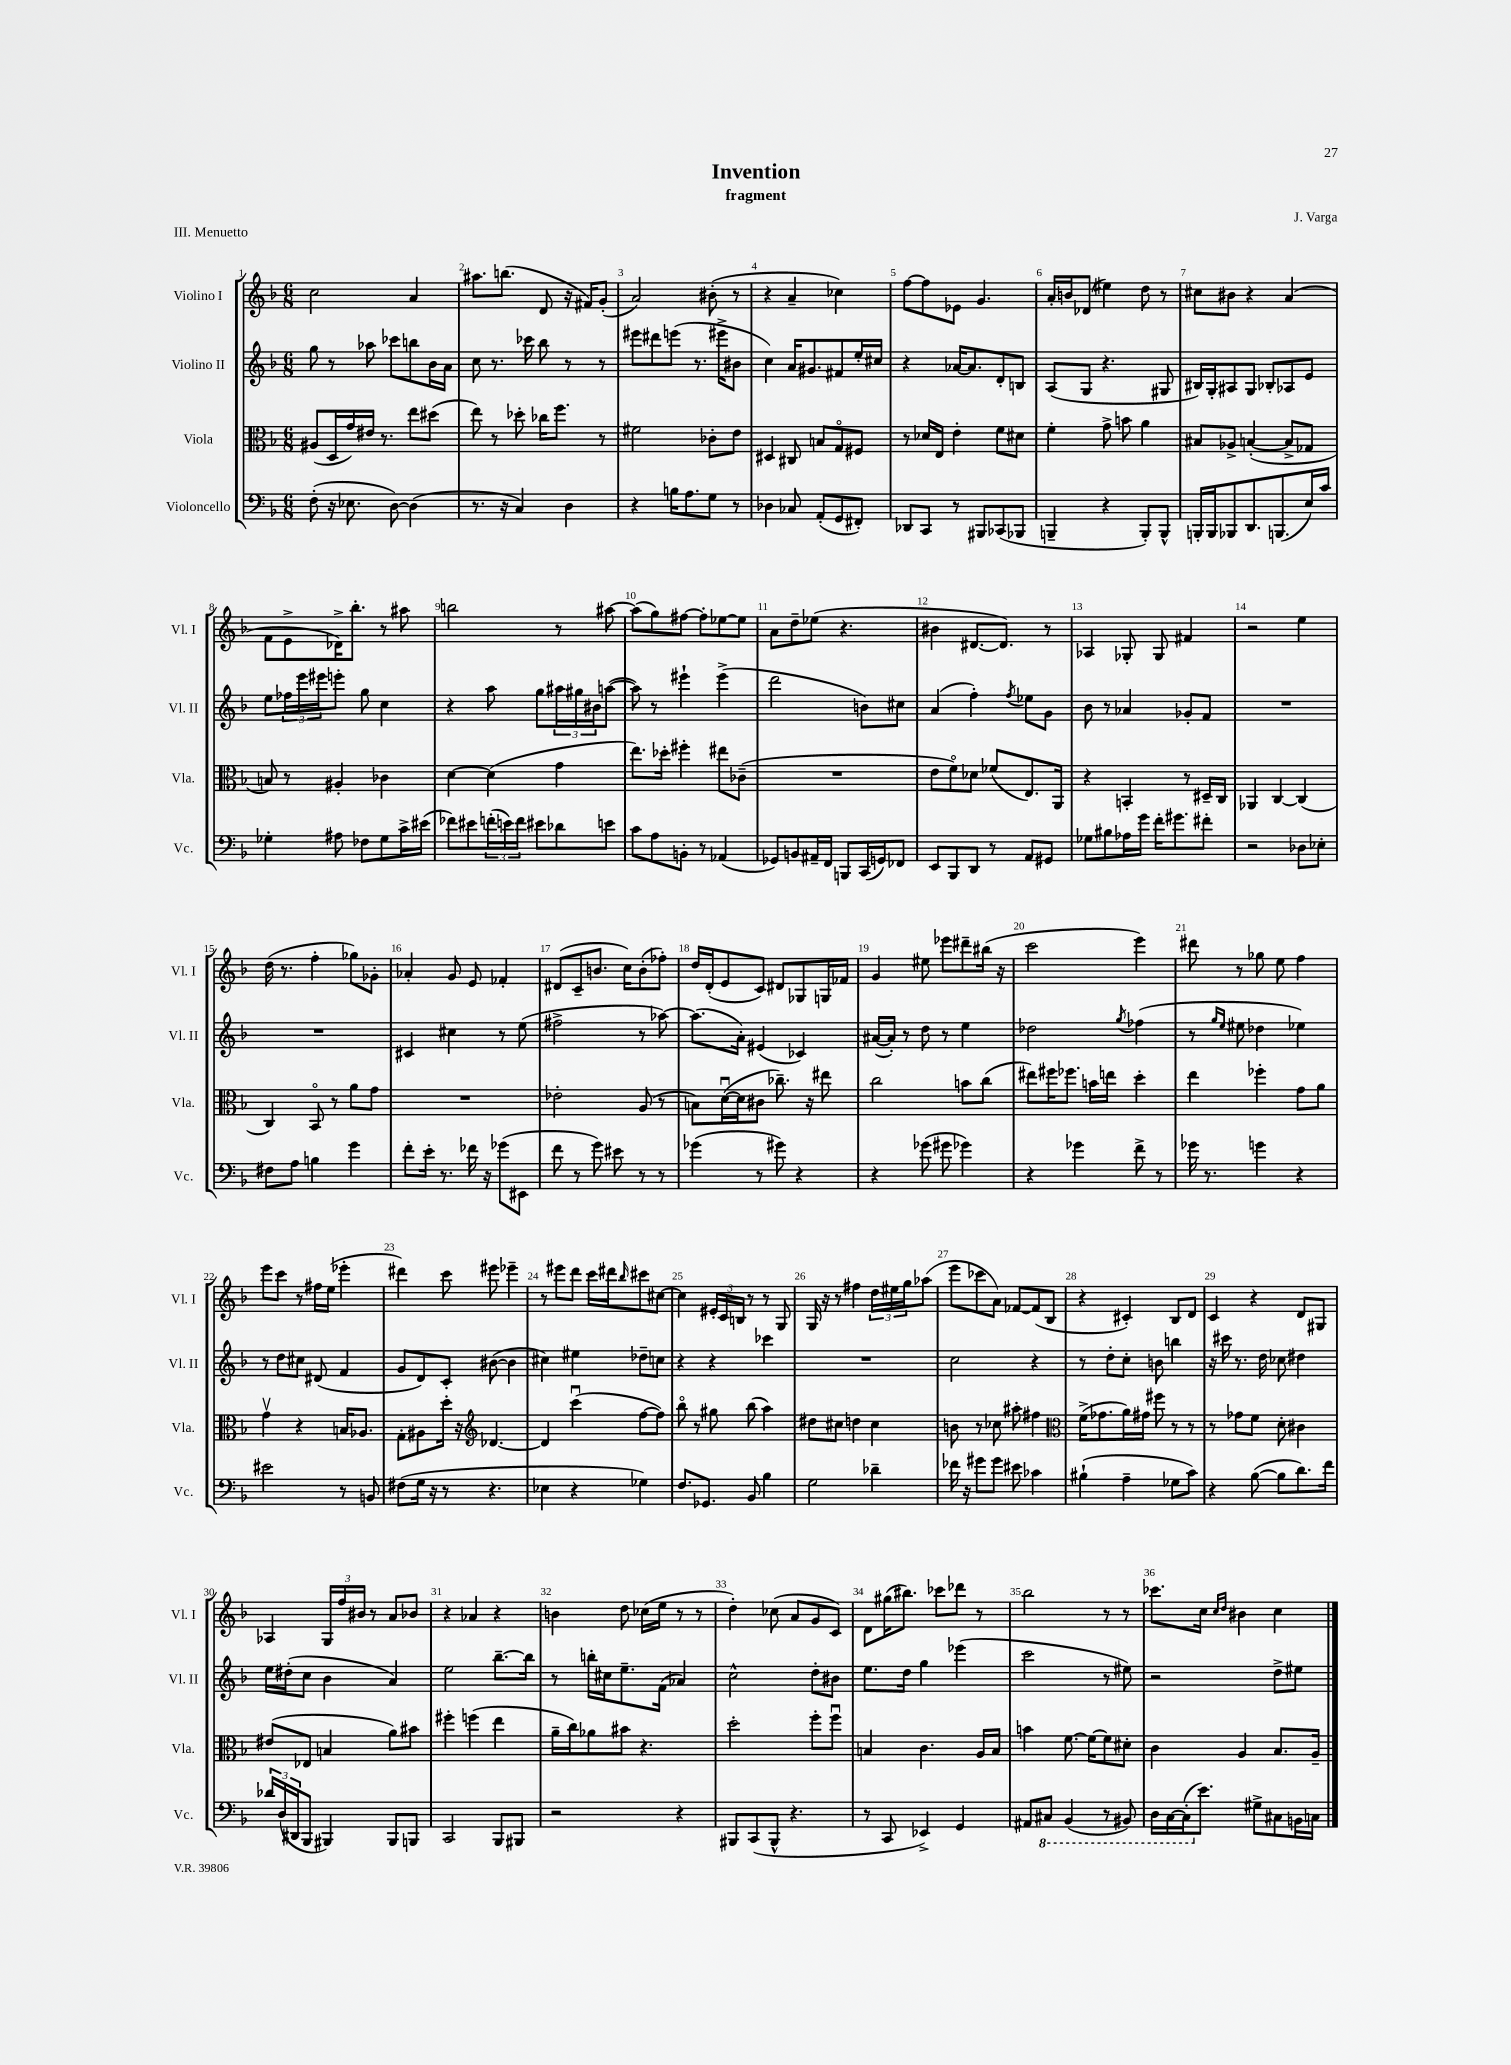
\header { title = "Invention" composer = "J. Varga" subtitle = "fragment" piece = "III. Menuetto" }
<<
\new StaffGroup <<
\new Staff = "s0" \with { instrumentName = "Violino I" shortInstrumentName = "Vl. I" } {
    \clef treble \key f \major \numericTimeSignature \time 6/8
    c''2 a'4 |
    ais''8. b''8.( d'8 r16 fis'16) g'8-.( |
    a'2) bis'8-.( r8 |
    r4 a'4-- ces''4) |
    f''8~ f''8 ees'8 g'4. |
    a'16-. b'16 des'8( eis''4) d''8 r8 |
    cis''8 bis'8 r4 a'4( |
    f'8 e'8-> des'16->) bes''8.-. r8 ais''8 |
    b''2 r8 ais''8~ |
    ais''8( g''8) fis''8~ fis''8-. ees''8~ ees''8 |
    a'8 d''8-- ees''8( r4. |
    bis'4 dis'8.~ dis'8.) r8 |
    aes4 ges8-. ges8 fis'4 |
    r2 e''4 |
    d''16( r8. f''4-. ges''8) ges'8-. |
    aes'4-. g'8 e'8 fes'4-. |
    dis'8( c'8-- b'8. c''16) b'8-.( fes''8-.) |
    d''16 d'16-.( e'8 c'8) dis'8 ges8 g16 fes'16 |
    g'4 eis''8 ees'''8 dis'''8-- bis''16( r16 |
    c'''2 e'''4) |
    dis'''8 r8 ges''8 e''8 f''4 |
    e'''8 c'''8 r8 fis''16 e''16( ees'''4-. |
    dis'''4) c'''8 eis'''8 ees'''4-- |
    r8 eis'''8 d'''8 c'''16 dis'''16 \grace { bes''16 } cis'''8 cis''8~ |
    cis''4 \tuplet 3/2 { eis'16-. c'16 b16 } r8 r8 g8 |
    g16 r16 r8 fis''4 \tuplet 3/2 { d''16 eis''16 g''16 } aes''8( |
    e'''8 ces'''8 a'8) fes'8~ fes'8( bes8 |
    r4 cis'4-.) bes8 d'8 |
    c'4 r4 d'8 gis8 |
    aes4 \tuplet 3/2 { g16 f''16 bis'16 } r8 a'8 bes'8 |
    r4 aes'4 r4 |
    b'4 d''8 ces''16( e''16 r8 r8 |
    d''4-.) ces''8( a'8 g'8 c'8) |
    d'8 gis''16( bis''8.) ces'''8 des'''8 r8 |
    bes''2 r8 r8 |
    ces'''8. c''16 \grace { c''16 d''16 } bis'4 c''4 \bar "|." |
}
\new Staff = "s1" \with { instrumentName = "Violino II" shortInstrumentName = "Vl. II" } {
    \clef treble \key f \major \numericTimeSignature \time 6/8
    g''8 r8 aes''8 ces'''8 b''8 bes'16 a'16 |
    c''8 r8. ces'''16 bes''8 r8 r8 |
    eis'''8 dis'''8 e'''8( r8. eis'''16-> bis'8 |
    c''4) a'16 gis'8. fis'8 e''16-. cis''16 |
    r4 aes'16~ aes'8. d'8-. b8 |
    a8( g8 r4. gis8 |
    bis16) g16-. ais8 g8 bes8-. aes8 e'8 |
    e''8 \tuplet 3/2 { fes''16 e'''16 eis'''16 } e'''8-. g''8 c''4 |
    r4 a''8 g''8 \tuplet 3/2 { ais''16 gis''16 bis'16 } a''8~( |
    a''8) r8 eis'''4-! eis'''4->( |
    d'''2 b'8) cis''8 |
    a'4( f''4-.) \acciaccatura { f''8 } ees''8 g'8 |
    bes'8 r8 aes'4 ges'8-. f'8 |
    R2. |
    R2. |
    cis'4 cis''4 r8 e''8( |
    fis''2-> r8 aes''8~) |
    aes''8.( a'16-.) eis'4( ces'4) |
    ais'16~( ais'16-.) r8 d''8 r8 e''4 |
    des''2 \acciaccatura { g''8 } fes''4( |
    r8 \grace { g''16 e''16 } eis''8 des''4 ees''4) |
    r8 d''8 cis''8 dis'8( f'4 |
    g'8 d'8) c'8-. bis'8~( bis'4 |
    cis''4) eis''4 des''8-- c''8 |
    r4 r4 ces'''4 |
    R2. |
    c''2 r4 |
    r8 d''8-. c''8-. b'8 b''4 |
    r16 cis'''16 r8. d''16 ces''8 dis''4 |
    e''16 dis''16-.( c''8 bes'4 a'4) |
    e''2 bes''8.~-- bes''16 |
    r8 b''16-. cis''16 e''8.-- f'16( aes'4) |
    c''2-^ d''8-. bis'8 |
    e''8. d''16 g''4 ees'''4( |
    c'''2 r8 eis''8) |
    r2 d''8-> eis''8 \bar "|." |
}
\new Staff = "s2" \with { instrumentName = "Viola" shortInstrumentName = "Vla." } {
    \clef alto \key f \major \numericTimeSignature \time 6/8
    ais8( d16 g'16) eis'16 r8. e''8 dis''8( |
    e''8) r8 des''8-. ces''16 f''8. r8 |
    fis'2 ces'8-. e'8 |
    dis4 cis8 b8 g8\flageolet fis8 |
    r8 des'16 e16 e'4-. f'8 dis'8 |
    f'4-. g'8-> b'8 a'4 |
    bis8 aes8-> b4~-.( b8-> ges8 |
    b8) r8 ais4-. ces'4 |
    d'4~ d'4( g'4 |
    e''8.) des''16-. fis''4-. eis''8 ces'8--( |
    R2. |
    e'8 f'8\flageolet) des'8 fes'8( e8.) a,16 |
    r4 b,4-. r8 dis16-- c16 |
    aes,4 c4~ c4( |
    c4) bes,8\flageolet r8 a'8 g'8 |
    R2. |
    ees'2-. a8( r8 |
    b8) d'16~\downbow( d'16 cis'8 ces''8.--) r16 eis''8 |
    c''2 b'8 c''8( |
    eis''8) fis''16 fes''8. b'16 e''16 d''4-. |
    e''4 fes''4-. g'8 a'8 |
    g'4\upbow r4 b16 aes8. |
    g8-. ais8 d''16-. r16 \clef treble des'4.~ |
    des'4 c'''4\downbow( f''8~ f''8) |
    bes''8\flageolet r8 gis''8 bes''8( a''4) |
    dis''8 cis''8 d''4 cis''4 |
    b'8 r8 ces''8 ais''8-. fis''4 |
    \clef alto f'16->( ges'8. a'16) gis'16 fis''8 r8 r8 |
    r8 ges'8 f'8 d'8-. cis'4 |
    eis'8( ees8 b4 a'8) bis'8 |
    fis''4-. f''4( e''4 |
    a'16-- c''16) aes'8 bis'8 r4. |
    d''2-. f''8-. f''8\downbow |
    b4 c'4. a16 b16 |
    b'4 f'8.~ f'16~ f'8 dis'8-. |
    c'4 a4 bes8. a16-- \bar "|." |
}
\new Staff = "s3" \with { instrumentName = "Violoncello" shortInstrumentName = "Vc." } {
    \clef bass \key f \major \numericTimeSignature \time 6/8
    f8-.( r16 ees8. d8~) d4( |
    r8. r16 c4) d4 |
    r4 b16 a8. g8 r8 |
    des4 ces8 a,8-.( g,8 fis,8-.) |
    des,8 c,8 r8 bis,,8 ces,8( bes,,8 |
    b,,4-- r4 b,,8-.) b,,8-^ |
    b,,16-. b,,16 bes,,8 d,8. b,,8.( e16) c'16 |
    ges4-. ais8 fes8 ges8 c'16-> eis'16( |
    fes'8) eis'8 \tuplet 3/2 { f'16-.( e'16) f'16 } eis'8 des'8 e'8 |
    c'8 a8 b,8-. r8 aes,4( |
    ges,8) b,8 ais,16-- f,16 b,,8 c,16( g,16) fes,8 |
    e,8 bes,,8 d,8 r8 a,8 gis,8 |
    ges8 bis8 aes16 g'16 f'16-. gis'8. fis'8-. |
    r2 des8 ees8-. |
    fis8 a8 b4 g'4 |
    f'8-. e'16-. r8. fes'16 r16 ges'8( eis,8 |
    f'8 r8 g'8) eis'8 r8 r8 |
    ges'4( r8 gis'8) r4 |
    r4 ges'8( gis'8 ges'4) |
    r4 ges'4 f'8-> r8 |
    ges'16 r8. g'4 r4 |
    eis'2 r8 b,8 |
    fis8( g16 r16 r8 r4. |
    ees4 r4 ges4) |
    f8. ges,8. bes,8 bes4 |
    g2 des'4-- |
    fes'16 r16 gis'8 gis'8 eis'8 ces'4 |
    bis4-!( a4-- ges8 c'8) |
    r4 bes8~( bes8 d'8.) f'16 |
    \tuplet 3/2 { des'16 d16( dis,16 } bes,,8 bis,,4) bis,,8 b,,8 |
    c,2 bes,,8 bis,,8 |
    r2 r4 |
    bis,,8 c,8( bis,,8-^ r4. |
    r8 c,8 ees,4->) g,4 |
    ais,8 \ottava #-1 cis,8 bes,,4( r8 bis,,8) |
    d,16 c,16~ c,16-.( \ottava #0 e'8.) gis8-> cis8 b,16 c16 \bar "|." |
}
>>
>>
\layout { \context { \Score \override BarNumber.break-visibility = ##(#f #t #t) barNumberVisibility = #all-bar-numbers-visible } }
